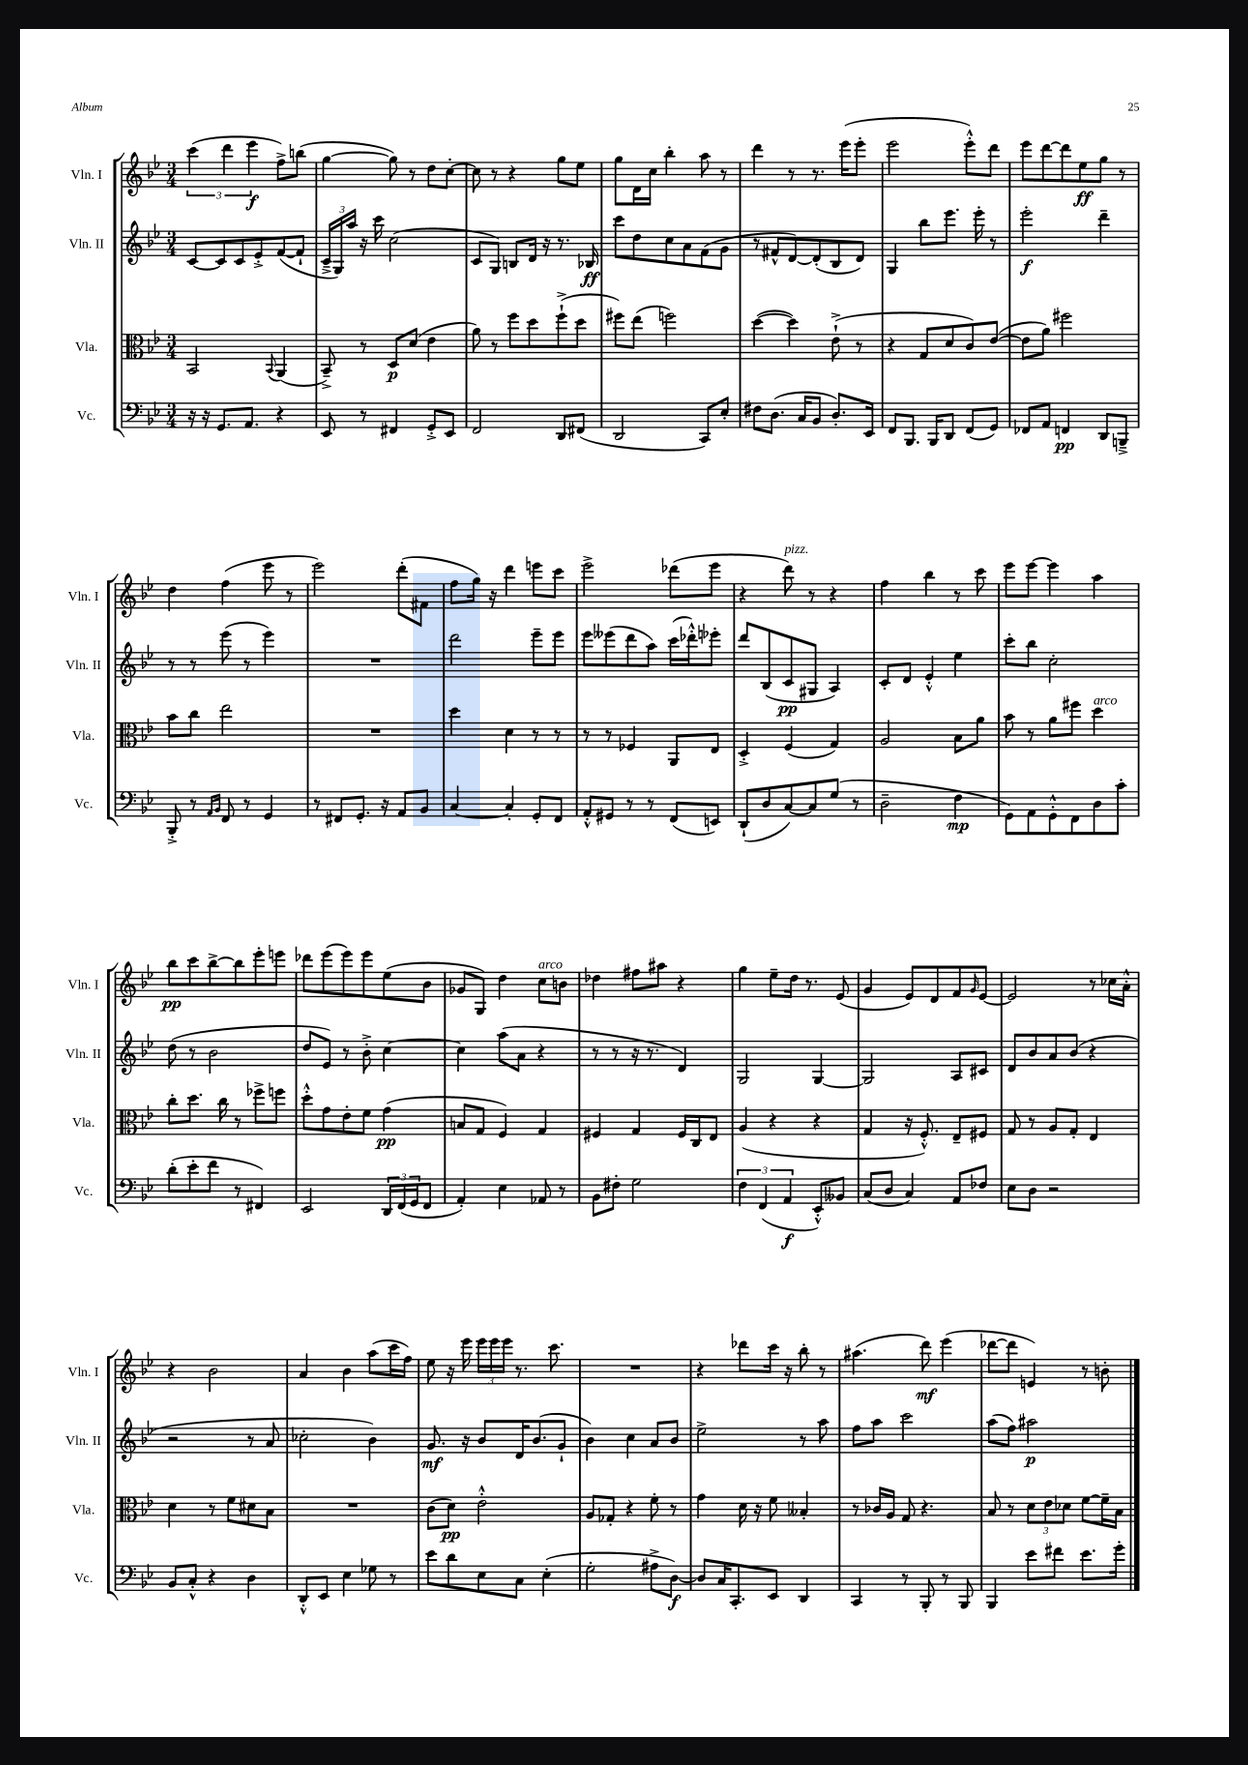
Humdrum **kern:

**kern	**dynam	**kern	**dynam	**kern	**dynam	**kern	**dynam
*part4	*part4	*part3	*part3	*part2	*part2	*part1	*part1
*staff4	*staff4	*staff3	*staff3	*staff2	*staff2	*staff1	*staff1
*I"Vc.	*	*I"Vla.	*	*I"Vln. II	*	*I"Vln. I	*
*I'Vc.	*	*I'Vla.	*	*I'Vln. II	*	*I'Vln. I	*
*clefF4	*	*clefC3	*	*clefG2	*	*clefG2	*
*k[b-e-]	*	*k[b-e-]	*	*k[b-e-]	*	*k[b-e-]	*
*M3/4	*	*M3/4	*	*M3/4	*	*M3/4	*
=32	=32	=32	=32	=32	=32	=32	=32
16r	.	2BB-/	.	[8c/L	.	(6ccc\	.
16r	.	.	.	.	.	.	.
8.GG/L	.	.	.	8c/]	.	.	.
.	.	.	.	.	.	6ddd\	.
.	.	.	.	8c/	.	.	.
8.AA/J	.	.	.	.	.	.	.
.	.	.	.	.	.	6eee-\	f
.	.	.	.	8e-'^/	.	.	.
.	.	8qqBB-/	.	.	.	.	.
4r	.	(4AA/	.	([8f/	.	8ff^\L)	.
.	.	.	.	8f`/J]	.	(8bbn\J	.
=33	=33	=33	=33	=33	=33	=33	=33
8EE-/	.	8BB-~^/)	.	24c~^/LL	.	[4gg\	.
.	.	.	.	24G/)	.	.	.
.	.	.	.	24aa/JJ	.	.	.
8r	.	8r	.	16r	.	.	.
.	.	.	.	16ccc\	.	.	.
4FF#X/	.	8D/L	p	(2cc\	.	8gg\])	.
.	.	(8d/J	.	.	.	8r	.
8GG'^/L	.	4e-\	.	.	.	8dd\L	.
8EE-/J	.	.	.	.	.	[8cc'\J	.
=34	=34	=34	=34	=34	=34	=34	=34
2FF/	.	8a\)	.	8c/L	.	8cc\]	.
.	.	8r	.	8G/J)	.	8r	.
.	.	8ff\L	.	8Bn/L	.	4r	.
.	.	8dd\	.	16d/Jk	.	.	.
.	.	.	.	16r	.	.	.
8DD/L	.	(8ff`^\	.	8.r	.	8gg\L	.
(8FF#X/J	.	8dd\J	.	.	.	8ee-\J	.
.	.	.	.	16B-X/	ff	.	.
=35	=35	=35	=35	=35	=35	=35	=35
2DD/	.	8ff#X\L)	.	8ccc\L	.	8gg\L	.
.	.	(8ee-\J	.	8dd\	.	16d\L	.
.	.	.	.	.	.	16cc\JJ	.
.	.	2ffn\)	.	8cc\	.	4bb-'\	.
.	.	.	.	8a\	.	.	.
8CC/L)	.	.	.	(8f\	.	8aa\	.
8E-'/J	.	.	.	8g\J	.	8r	.
=36	=36	=36	=36	=36	=36	=36	=36
8F#X\L	.	([4dd\	.	8r	.	4ddd\	.
(8.D\J	.	.	.	8f#X^^/L	.	.	.
.	.	4dd\])	.	[8d/)	.	8r	.
16C/KL	.	.	.	.	.	.	.
8BB-/J	.	.	.	(8d'/]	.	8.r	.
8.D'/L)	.	(8e-`^\	.	8B-/	.	.	.
.	.	.	.	.	.	(16eee-\KL	.
.	.	8r	.	8d/J)	.	8eee-'\J	.
16EE-/Jk	.	.	.	.	.	.	.
=37	=37	=37	=37	=37	=37	=37	=37
8FF/L	.	4r	.	4G/	.	2eee-\	.
8.BBB-/J	.	.	.	.	.	.	.
.	.	8G/L	.	8bb-\L	.	.	.
16BBB-/KL	.	.	.	.	.	.	.
8DD/J	.	8d/	.	8.eee-\J	.	.	.
(8FF/L	.	8c/)	.	.	.	8eee-'^^\L)	.
.	.	.	.	16eee-'\	.	.	.
8GG/J)	.	([8e-/J	.	8r	.	8ddd\J	.
=38	=38	=38	=38	=38	=38	=38	=38
8FF-X/L	.	8e-\L]	.	2eee-'\	f	8eee-\L	.
8AA/J	.	8a\J)	.	.	.	[8ddd\	.
4FFn/	pp	2ff#X\	.	.	.	8ddd\]	.
.	.	.	.	.	.	8ee-\	ff
8DD/L	.	.	.	4ddd~\	.	8gg\J	.
8BBBn~^/J	.	.	.	.	.	8r	.
!!LO:LB:g=z
=39	=39	=39	=39	=39	=39	=39	=39
8BBB-'^/	.	8b-\L	.	8r	.	4dd\	.
8r	.	8cc\J	.	8r	.	.	.
16qqAA/LL	.	.	.	.	.	.	.
16qqBB-/JJ	.	.	.	.	.	.	.
8FF/	.	2ee-\	.	(8eee-\	.	(4ff\	.
8r	.	.	.	8r	.	.	.
4GG/	.	.	.	4eee-\)	.	8eee-\	.
.	.	.	.	.	.	8r	.
=40	=40	=40	=40	=40	=40	=40	=40
8r	.	2.r	.	2.r	.	2eee-\)	.
8FF#X/L	.	.	.	.	.	.	.
8.GG'/J	.	.	.	.	.	.	.
16r	.	.	.	.	.	.	.
8AA/L	.	.	.	.	.	(8ddd'\L	.
8BB-/J	.	.	.	.	.	8f#X\J	.
=41	=41	=41	=41	=41	=41	=41	=41
[4C/	.	4dd\	.	2ddd\	.	8ff\L	.
.	.	.	.	.	.	16gg\Jk)	.
.	.	.	.	.	.	16r	.
4C'/]	.	4d\	.	.	.	4ddd\	.
8GG'/L	.	8r	.	8eee-~\L	.	8eeen\L	.
8FF/J	.	8r	.	8eee-\J	.	8ccc\J	.
=42	=42	=42	=42	=42	=42	=42	=42
8AA'^^/L	.	8r	.	8eee-\L	.	2eee-^\	.
8GG#X/J	.	8r	.	(8eee--X\	.	.	.
8r	.	4F-X/	.	8ddd\	.	.	.
8r	.	.	.	8aa\J)	.	.	.
(8FF/L	.	8AA/L	.	(16ccc\LL	.	(8ddd-X\L	.
.	.	.	.	16ddd-X'^^\J)	.	.	.
8EEn/J)	.	8E-/J	.	8eee-X'\J	.	8eee-\J	.
=43	=43	=43	=43	=43	=43	=43	=43
(8DD`/L	.	4D'^/	.	8ddd/L	.	4r	.
8D/	.	.	.	(8B-/	.	.	.
!	!	!	!	!	!	!LO:TX:a:i:t=pizz.	!
[8C/)	.	(4F/	.	8c/	pp	8ddd\)	.
8C/]	.	.	.	8G#X/J	.	8r	.
(8G/J	.	4G/)	.	4A/)	.	4r	.
8r	.	.	.	.	.	.	.
=44	=44	=44	=44	=44	=44	=44	=44
2D~\	.	2A/	.	8c'/L	.	4ff\	.
.	.	.	.	8d/J	.	.	.
.	.	.	.	4e-'^^/	.	4bb-\	.
4F\	mp	8B-\L	.	4ee-\	.	8r	.
.	.	8a\J	.	.	.	8ccc\	.
=45	=45	=45	=45	=45	=45	=45	=45
8GG\L)	.	8b-\	.	8ccc'\L	.	8eee-\L	.
8AA\	.	8r	.	8bb-\J	.	[8eee-\J	.
8GG'^^\	.	8a\L	.	2cc'\	.	4eee-\]	.
8FF\	.	8ff#X\J	.	.	.	.	.
!	!	!LO:TX:a:i:t=arco	!	!	!	!	!
8D\	.	4dd\	.	.	.	4aa\	.
8c'\J	.	.	.	.	.	.	.
!!LO:LB:g=z
=46	=46	=46	=46	=46	=46	=46	=46
(8d'\L	.	8cc'\L	.	(8dd\	.	8bb-\L	pp
8e-'\	.	8.dd\J	.	8r	.	8ccc\	.
8f\J	.	.	.	2b-\	.	[8bb-^\	.
.	.	16cc\	.	.	.	.	.
8r	.	8r	.	.	.	8bb-\]	.
4FF#X/)	.	8ff-X^\L	.	.	.	8eee-'\	.
.	.	8ffn\J	.	.	.	8eeen\J	.
=47	=47	=47	=47	=47	=47	=47	=47
2EE-/	.	8dd'^^\L	.	8dd/L	.	8ddd-X\L	.
.	.	8g\	.	8e-/J)	.	(8eee-\	.
.	.	8e-'\	.	8r	.	8eee-\)	.
.	.	8f\J	.	8b-'^\	.	8eee-\	.
24DD/LL	.	(4g\	pp	[4cc\	.	(8ee-\	.
(24FF/	.	.	.	.	.	.	.
24GG/J	.	.	.	.	.	.	.
8FF/J	.	.	.	.	.	8b-\J	.
=48	=48	=48	=48	=48	=48	=48	=48
4AA'/)	.	8Bn/L	.	4cc\]	.	8g-X/L	.
.	.	8G/J	.	.	.	8G/J)	.
4E-\	.	4F/)	.	(8aa\L	.	4dd\	.
.	.	.	.	8a\J	.	.	.
!	!	!	!	!	!	!LO:TX:a:i:t=arco	!
8AA-X/	.	4G/	.	4r	.	8cc\L	.
8r	.	.	.	.	.	8bn\J	.
=49	=49	=49	=49	=49	=49	=49	=49
8BB-\L	.	4F#X/	.	8r	.	4dd-X\	.
8F#X'\J	.	.	.	8r	.	.	.
2G\	.	4G/	.	16r	.	8ff#X\L	.
.	.	.	.	8.r	.	.	.
.	.	.	.	.	.	8aa#X\J	.
.	.	16F#/LL	.	4d/)	.	4r	.
.	.	16C/J	.	.	.	.	.
.	.	8E-/J	.	.	.	.	.
=50	=50	=50	=50	=50	=50	=50	=50
6F\	.	(4A/	.	2G/	.	4gg\	.
(6FF/	.	.	.	.	.	.	.
.	.	4r	.	.	.	8ee-~\L	.
6AA/	f	.	.	.	.	.	.
.	.	.	.	.	.	16dd\Jk	.
.	.	.	.	.	.	8.r	.
8EE-'^^/L)	.	4r	.	[4G/	.	.	.
8BB--X/J	.	.	.	.	.	(8e-/	.
=51	=51	=51	=51	=51	=51	=51	=51
(8C/L	.	4G/	.	2G/]	.	4g/	.
8D/J	.	.	.	.	.	.	.
4C/)	.	16r	.	.	.	8e-/L)	.
.	.	8.F'^^/)	.	.	.	.	.
.	.	.	.	.	.	8d/	.
8AA/L	.	8E-~/L	.	8A/L	.	8f/	.
.	.	.	.	.	.	16qqg/	.
8F-X/J	.	8F#X/J	.	8c#X/J	.	[8e-/J	.
=52	=52	=52	=52	=52	=52	=52	=52
8E-\L	.	8G/	.	8d/L	.	2e-/]	.
8D\J	.	8r	.	8b-/	.	.	.
2r	.	8A/L	.	8a/	.	.	.
.	.	8G'/J	.	(8b-/J	.	.	.
.	.	4E-/	.	4r	.	8r	.
.	.	.	.	.	.	16cc-X\LL	.
.	.	.	.	.	.	16a'^^\JJ	.
!!LO:LB:g=z
=53	=53	=53	=53	=53	=53	=53	=53
8BB-/L	.	4d\	.	2r	.	4r	.
8C'^^/J	.	.	.	.	.	.	.
4r	.	8r	.	.	.	2b-\	.
.	.	8f\L	.	.	.	.	.
4D\	.	8d#X\	.	8r	.	.	.
.	.	8B-\J	.	8a/	.	.	.
=54	=54	=54	=54	=54	=54	=54	=54
8DD'^^/L	.	2.r	.	2cc-X'\	.	4a/	.
8EE-/J	.	.	.	.	.	.	.
4E-\	.	.	.	.	.	4b-\	.
8G-X\	.	.	.	4b-\)	.	(8aa\L	.
8r	.	.	.	.	.	16ccc\L	.
.	.	.	.	.	.	16ff\JJ)	.
=55	=55	=55	=55	=55	=55	=55	=55
8e-\L	.	(8c\L	.	8.g/	mf	8ee-\	.
8d\	.	8d\J)	pp	.	.	16r	.
.	.	.	.	16r	.	16eee-\	.
8E-\	.	2e-'^^\	.	8b-/L	.	24eee-\LL	.
.	.	.	.	.	.	24eee-\	.
.	.	.	.	.	.	24eee-\JJ	.
8C\J	.	.	.	16d/K	.	8.r	.
.	.	.	.	(8.b-/	.	.	.
(4E-'\	.	.	.	.	.	.	.
.	.	.	.	.	.	8.ccc\	.
.	.	.	.	8g`/J	.	.	.
=56	=56	=56	=56	=56	=56	=56	=56
2G'\	.	8A/L	.	4b-\)	.	2.r	.
.	.	8G-X'/J	.	.	.	.	.
.	.	4r	.	4cc\	.	.	.
8A#X^\L	.	8f'\	.	8a/L	.	.	.
[8D\J)	f	8r	.	8b-/J	.	.	.
=57	=57	=57	=57	=57	=57	=57	=57
8D/L]	.	4g\	.	2ee-^\	.	4r	.
16C/K	.	.	.	.	.	.	.
8.CC'/	.	.	.	.	.	.	.
.	.	16d\	.	.	.	8ddd-X\L	.
.	.	16r	.	.	.	.	.
8EE-/J	.	8f\	.	.	.	16ccc\Jk	.
.	.	.	.	.	.	16r	.
4DD/	.	4B--X'/	.	8r	.	8bb-'\	.
.	.	.	.	8aa\	.	8r	.
=58	=58	=58	=58	=58	=58	=58	=58
4CC/	.	8r	.	8ff\L	.	(4.aa#X\	.
.	.	16c-X/LL	.	8aa\J	.	.	.
.	.	16A/JJ	.	.	.	.	.
8r	.	8G/	.	2ccc\	.	.	.
8BBB-'/	.	4.r	.	.	.	8ddd\)	mf
8r	.	.	.	.	.	(4eee-\	.
8BBB-/	.	.	.	.	.	.	.
=59	=59	=59	=59	=59	=59	=59	=59
4BBB-/	.	8B-/	.	(8aa\L	.	[8ddd-X\L	.
.	.	8r	.	8ff\J)	.	8ddd-\J]	.
8e-\L	.	12d\L	.	2aa#X\	p	4en/)	.
.	.	12e-\	.	.	.	.	.
8f#X\J	.	.	.	.	.	.	.
.	.	12d-X\J	.	.	.	.	.
8.e-\L	.	[8f\L	.	.	.	8r	.
.	.	16f~\L]	.	.	.	8bn'\	.
16g'\Jk	.	16B-\JJ	.	.	.	.	.
==	==	==	==	==	==	==	==
*-	*-	*-	*-	*-	*-	*-	*-
